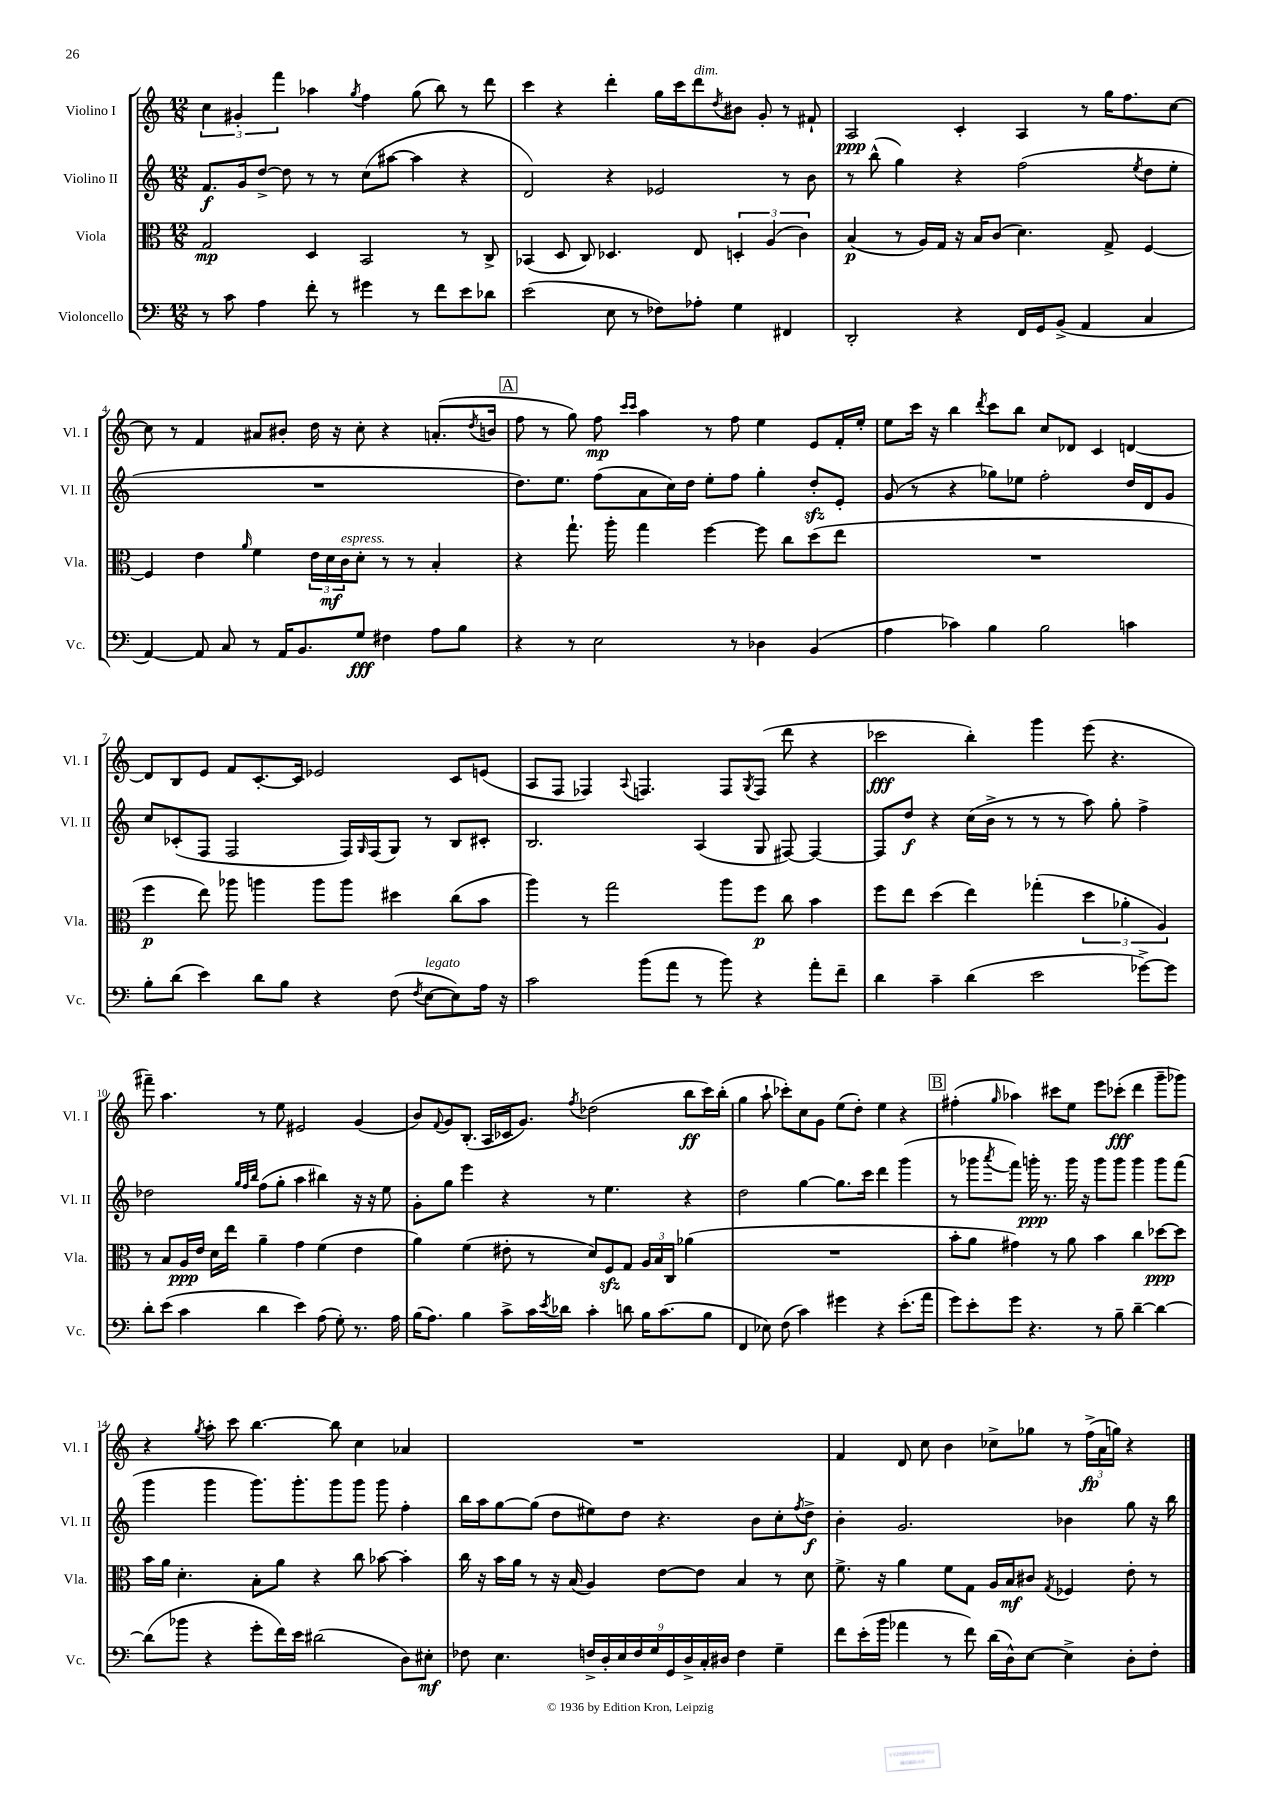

**kern	**kern	**kern	**kern
*staff4	*staff3	*staff2	*staff1
*clefF4	*clefC3	*clefG2	*clefG2
*k[]	*k[]	*k[]	*k[]
*M12/8	*M12/8	*M12/8	*M12/8
8r	2G	8.f	6cc
8c	.	.	.
.	.	.	6g#'
.	.	16g	.
4A	.	[8dd^	.
.	.	.	6fff
.	.	8dd]	.
8f'	4D	8r	4aa-
8r	.	8r	.
.	.	.	8qgg
4g#	2BB	(8cc	4ff
.	.	[8aa#	.
8r	.	4aa#]	(8gg
8f	.	.	8bb)
8e	8r	4r	8r
8d-	8C^	.	8ddd
=	=	=	=
(2e	(4BB-	2d)	4ccc
.	8D	.	4r
.	8C)	.	.
8E	4.D-	4r	4ddd'
8r	.	.	.
8F-)	.	2e-	16gg
.	.	.	16ccc
8A-'	8E	.	8ddd
.	.	.	8qdd
4G	6D'	.	8b#
.	.	.	8g'
.	(6A	.	.
4FF#	.	8r	8r
.	6c)	.	.
.	.	8b	8f#`
=	=	=	=
2DD'	(4B	8r	2A
.	.	(8bb^^	.
.	8r	4gg)	.
.	16A)	.	.
.	16G	.	.
4r	16r	4r	4c'
.	16B	.	.
.	(8c	.	.
16FF	4.d)	(2ff	4A
16GG	.	.	.
(8BB^	.	.	.
4AA	.	.	8r
.	8G^	.	16gg
.	.	.	8.ff
.	.	8qee	.
4C	[4F	8dd	.
.	.	8ee'	[8cc
=	=	=	=
[4AA)	4F]	1.r	8cc]
.	.	.	8r
8AA]	4e	.	4f
8C	.	.	.
.	16qqa	.	.
8r	4f	.	8a#
16AA	.	.	8b#'
8.BB	.	.	.
.	24e	.	16dd
.	24d	.	.
.	.	.	16r
.	24c	.	.
8G	8d'	.	8cc'
4F#	8r	.	4r
.	8r	.	.
8A	4B'	.	(8.a'
8B	.	.	.
.	.	.	8qdd
.	.	.	16b
=	=	=	=
4r	4r	8.dd)	8ff
.	.	.	8r
.	.	8.ee	.
8r	8.gg`	.	8gg)
2E	.	(8ff	8ff
.	16aa'	.	.
.	.	.	16qqccc
.	.	.	16qqccc
.	4gg	8a	4aa
.	.	16cc)	.
.	.	16dd	.
.	[4ff	8ee'	8r
8r	.	8ff	8ff
4D-	8ff]	4gg'	4ee
.	8cc	.	.
(4BB	(8dd	8dd'	8e
.	8ee	8e'	16f'
.	.	.	16ee'
=	=	=	=
4A	1.r	(8g	8ee
.	.	8r	16ccc
.	.	.	16r
4c-)	.	4r	4bb
.	.	.	8qddd
4B	.	8gg-)	8ccc
.	.	8ee-	8bb
2B	.	2ff'	8cc
.	.	.	8d-
.	.	.	4c
4c	.	16dd	[4d
.	.	16d	.
.	.	8g	.
=	=	=	=
8B'	4ff	8cc	8d]
(8d	.	(8c-'	8B
4e)	8ee)	8F	8e
.	8aa-	2F	8f
8d	4aa	.	[8.c'
8B	.	.	.
.	.	.	16c]
4r	8aa	.	2e-
.	8aa	16F)	.
.	.	16qqG	.
.	.	(16F	.
(8F	4dd#	8G)	.
8qF	.	.	.
[8E	.	8r	.
8E])	(8cc	8B	8c
16A	8b	8c#'	(8e
16r	.	.	.
=	=	=	=
2c	4aa)	2.B	8A
.	.	.	8F
.	8r	.	4F-)
.	2gg	.	.
.	.	.	8qqA
(8b	.	.	4.F
8a	.	.	.
8r	.	(4A	.
8b)	8aa	.	8F
.	.	.	8qG
4r	8ff	8G	(8F
.	8cc	[8F#)	8ddd
8a'	4b	4F#_	4r
8f~	.	.	.
=	=	=	=
4d	8ff	8F#]	2ccc-
.	8ee	8dd	.
4c~	(4dd	4r	.
(4d	4ee)	(16cc	4bb')
.	.	16b^	.
.	.	8r	.
2e	(4gg-'	8r	4ggg
.	.	8r	.
.	6dd	8aa)	(8eee
.	.	8gg'	4.r
.	6a-'	.	.
[8g-^)	.	4ff^	.
.	6A)	.	.
8g-]	.	.	.
=	=	=	=
8d'	8r	2dd-	8fff#~)
(8e	8B	.	4.aa
4c	16A	.	.
.	16e	.	.
.	16d	.	.
.	16ee	.	.
.	.	32qqgg	.
.	.	32qqff	.
.	.	32qqbb	.
4d	4a~	(8ff	8r
.	.	8gg'	8ee
4e)	4g	4aa	2e#
(8A	(4f	4bb#)	.
8G')	.	.	.
8.r	4e	16r	(4g
.	.	16r	.
.	.	8ee	.
16A	.	.	.
=	=	=	=
(16B	4a)	8g'	8b)
8.A)	.	.	.
.	.	.	8qqf
.	.	8gg	8g
4B	(4f	4eee	(8.B'
.	.	.	16A
8c^	8e#'	4r	16c-
.	.	.	8.g)
16c	8r	.	.
8qe	.	.	.
16d-	.	.	.
.	.	.	8qff
4c'	8d)	8r	(2dd-
.	8F	4.ee	.
8d	8G	.	.
16B	24A	.	.
.	24B	.	.
(8.c	.	.	.
.	24C	.	.
.	(4a-	4r	8bb
8B	.	.	16ccc)
.	.	.	(16bb'
=	=	=	=
4FF	1.r	2dd	4gg
8E-)	.	.	8aa`
(8F	.	.	8ccc-')
4c)	.	[4gg	8cc
.	.	.	8g
4g#	.	8.gg]	(8ee
.	.	.	8dd')
.	.	16ccc	.
4r	.	4ddd	4ee
(8.e'	.	(4ggg	4r
16a	.	.	.
=	=	=	=
8g)	8b'	8r	(4ff#'
8e'	8a	8ggg-	.
.	.	8qaaa	16qqgg
8g	4g#)	8fff)	4aa-)
4.r	.	16ggg'	.
.	.	8.r	.
.	8r	.	8ccc#
.	8a	16ggg	8ee
.	.	16r	.
8r	4b	8ggg	8eee
8B~	.	8ggg	(8ccc-'
[4d~	4cc	4ggg	4ddd
4d_	[8dd-	8ggg	8ggg~
.	8dd-]	(8fff	8ggg-)
=	=	=	=
(8d]	16b	4ggg	4r
.	16a	.	.
8b-	4.d'	.	.
.	.	.	8qgg
4r	.	4ggg	8aa'
.	.	.	8ccc
8g'	8B'	8.ggg)	[4.bb
16f)	8a	.	.
16e	.	8.ggg'	.
(2d#	4r	.	.
.	.	8ggg	8bb]
.	8cc	8ggg	4cc
.	[8b-	8ggg	.
8D)	4b-']	4ff'	4a-
8E#'	.	.	.
=	=	=	=
8F-	16cc	16bb	1.r
.	16r	16aa	.
4.E	16b	[8gg	.
.	16a	.	.
.	8r	(8gg]	.
.	16r	8dd	.
.	(16B	.	.
18F^	4A)	8ee#)	.
18D'	.	.	.
18E	.	.	.
.	.	8dd	.
18F	.	.	.
18G	.	.	.
.	[8e	4.r	.
18GG	.	.	.
18D^	.	.	.
.	8e]	.	.
18C'	.	.	.
18D#	.	.	.
4F	4B	.	.
.	.	8b	.
4G~	8r	8cc'	.
.	.	8qff	.
.	8d	8dd^	.
=	=	=	=
8f	8.f^	4b'	4f
(16e'	.	.	.
16b	16r	.	.
4a-	4a	2.g	8d
.	.	.	8cc
8r	8f	.	4b
8f)	8G	.	.
(16d	16A	.	8cc-^
16D^^)	16B	.	.
[8E	8c#	.	8gg-
.	8qG	.	.
4E^]	4F-	4b-	8r
.	.	.	(24ff^
.	.	.	24a
.	.	.	24gg)
8D'	8e'	8gg	4r
8F'	8r	16r	.
.	.	16bb	.
==	==	==	==
*-	*-	*-	*-
